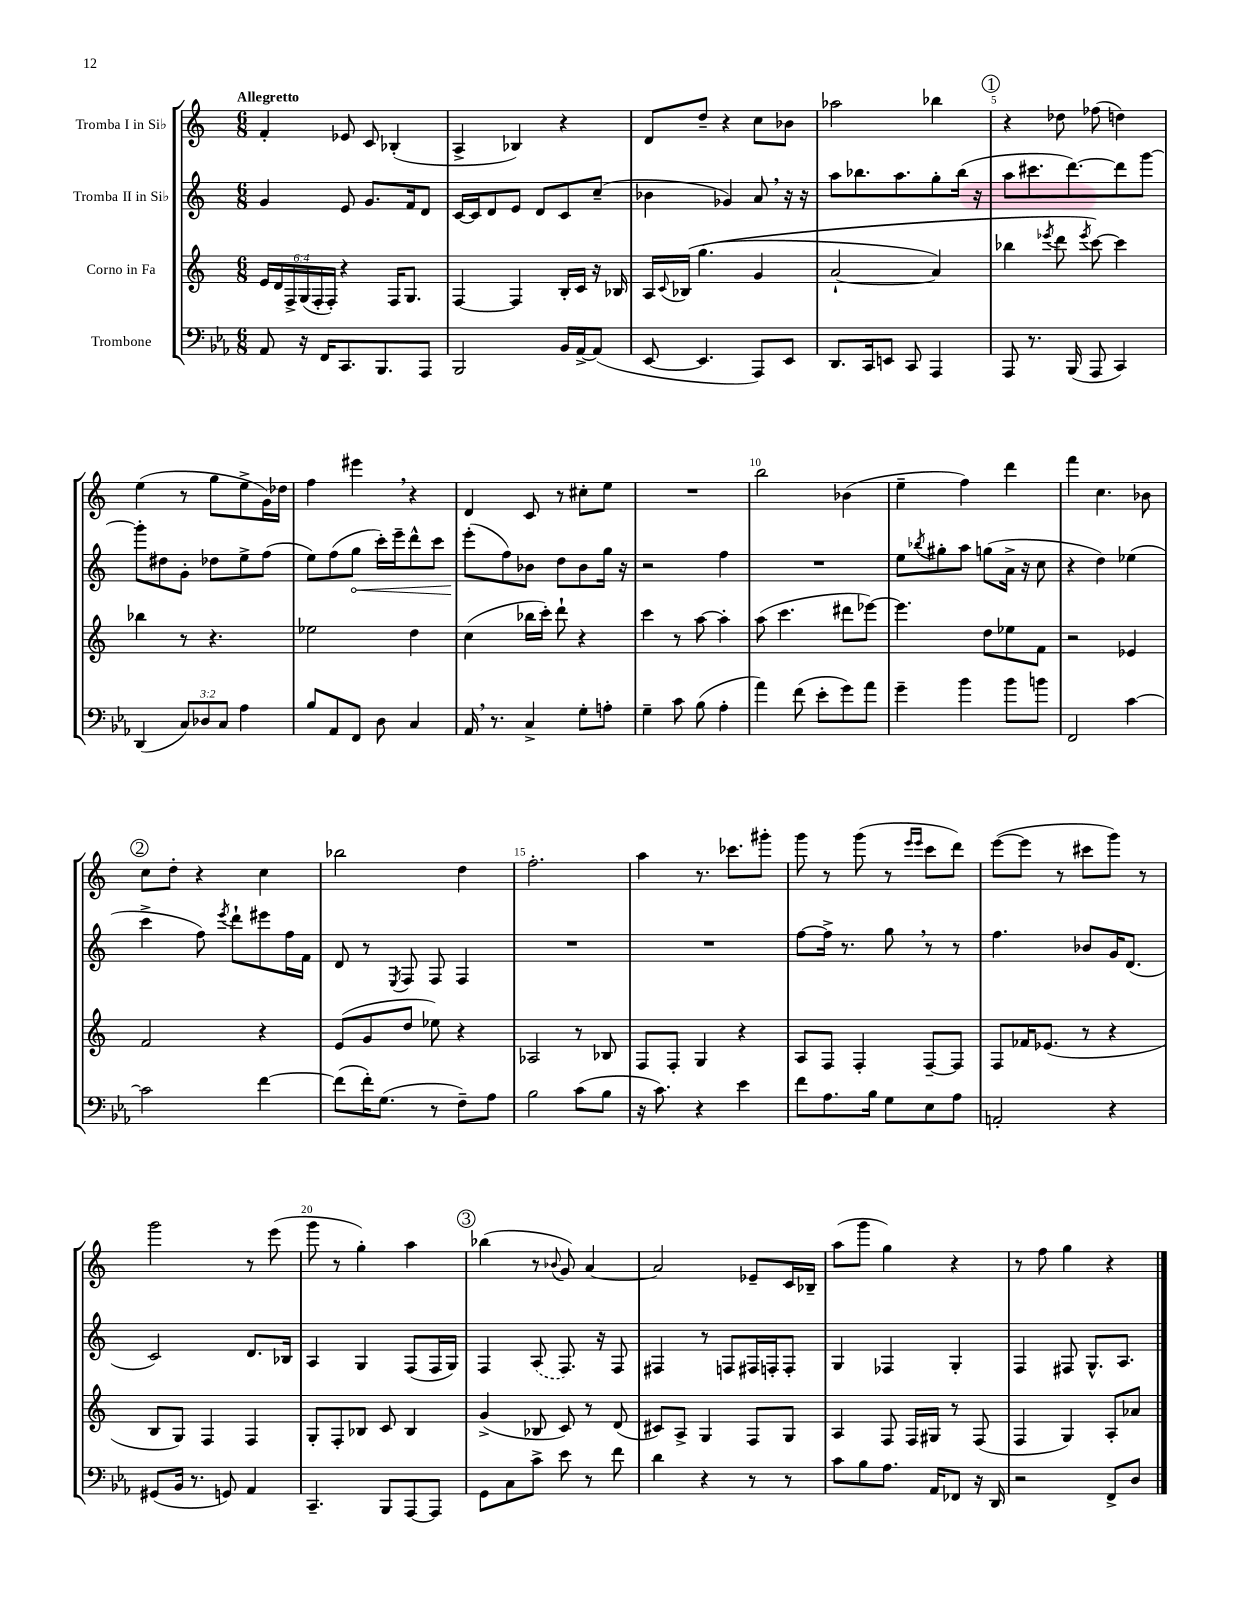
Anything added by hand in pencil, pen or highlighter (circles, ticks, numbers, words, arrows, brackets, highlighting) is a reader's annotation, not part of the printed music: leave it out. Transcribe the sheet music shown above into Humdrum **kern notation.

**kern	**kern	**kern	**kern
*staff4	*staff3	*staff2	*staff1
*clefF4	*clefG2	*clefG2	*clefG2
*k[b-e-a-]	*k[]	*k[]	*k[]
*M6/8	*M6/8	*M6/8	*M6/8
8AA-	24e	4g	4f'
.	24d	.	.
.	24F^	.	.
16r	(24G	.	.
.	24F'	.	.
16FF	.	.	.
.	24F')	.	.
8.CC	4r	8e	8e-
.	.	8.g	8c
8.BBB-	.	.	.
.	16F	.	(4B-'
.	8.G	16f	.
8AAA-	.	8d	.
=	=	=	=
2BBB-	[4F	[16c	4A^
.	.	16c]	.
.	.	8d	.
.	4F]	8e	4B-)
.	.	8d	.
16BB-	16B'	8c	4r
[16AA-^	16c	.	.
(8AA-]	16r	(8cc~	.
.	16B-	.	.
=	=	=	=
[8EE-	16A	4b-	8d
.	8qqc	.	.
.	&(16B-	.	.
4.EE-]	(4.gg	.	8dd~
.	.	4g-)	4r
8AAA-)	4g	8a	8cc
8EE-	.	16r	8b-
.	.	16r	.
=	=	=	=
8.DD	[2a`	8aa	2aa-
.	.	8.bb-	.
16CC	.	.	.
8EE	.	.	.
.	.	8.aa	.
8CC	.	.	.
4AAA-	4a])	8gg'	4bb-
.	.	(16bb-	.
.	.	16r	.
=	=	=	=
8AAA-	4bb-	8aa	4r
8.r	.	8.ccc#	.
.	8qeee-	.	.
.	8ddd	.	8dd-
(16BBB-	.	[8.ddd)	.
.	8qeee-	.	.
8AAA-	[8ccc&)	.	(8ff-
4CC)	4ccc]	8ddd]	4dd)
.	.	[8ggg	.
=	=	=	=
(4DD	4bb-	8ggg']	(4ee
.	.	8dd#	.
12C)	8r	8g'	8r
12D-	.	.	.
.	4.r	8dd-	8gg
12C	.	.	.
4A-	.	8ee^	8ee^
.	.	(8ff	16g)
.	.	.	16dd-
=	=	=	=
8B-	2ee-	8ee)	4ff
8AA-	.	(8ff	.
8FF	.	8gg	4eee#
8D	.	16ccc')	.
.	.	16eee~	.
4C	4dd	8ddd^^	4r
.	.	8ccc	.
=	=	=	=
16AA-	(4cc	(8eee'	4d
8.r	.	.	.
.	.	8ff)	.
4C^	16bb-	8b-	8c
.	16ccc')	.	.
.	8ddd`	8dd	8r
8G'	4r	8b-	8cc#'
8A'	.	16gg	8ee
.	.	16r	.
=	=	=	=
4G~	4ccc	2r	2.r
8c	8r	.	.
(8B-	[8aa	.	.
4A-'	4aa']	4ff	.
=	=	=	=
4a-)	(8aa	2.r	2bb
.	4.ccc	.	.
(8f	.	.	.
8e-'	.	.	.
8g)	8ddd#	.	(4b-
8a-	[8eee-)	.	.
=	=	=	=
4g~	4.eee-]	8ee	4ee~
.	.	8qbb-	.
.	.	8gg#'	.
4b-	.	8aa	4ff)
.	8dd	(8gg	.
8b-	8ee-	16a^	4ddd
.	.	16r	.
8b	8f	8cc	.
=	=	=	=
2FF	2r	4r	4fff
.	.	4dd)	4.cc
[4c	4e-	(4ee-	.
.	.	.	8b-
=	=	=	=
2c]	2f	4ccc^	8cc
.	.	.	8dd'
.	.	8ff)	4r
.	.	8qeee	.
.	.	8ddd`	.
[4f	4r	8eee#	4cc
.	.	16ff	.
.	.	16f	.
=	=	=	=
(8f]	(8e	8d	2bb-
16f')	8g	8r	.
(8.G	.	.	.
.	.	8qE	.
.	8dd	8F	.
8r	8ee-)	8F	.
8F~)	4r	4F	4dd
8A-	.	.	.
=	=	=	=
2B-	2A-	2.r	2.ff'
(8c	8r	.	.
8B-	8B-	.	.
=	=	=	=
16r	8F	2.r	4aa
8.c)	.	.	.
.	8F'	.	.
4r	4G	.	8.r
.	.	.	8.ccc-
4e-	4r	.	.
.	.	.	8ggg#'
=	=	=	=
8f	8A	[8ff	8ggg
8.A-	8F	16ff^]	8r
.	.	8.r	.
.	4F'	.	(8ggg
16B-	.	.	.
8G	.	8gg	8r
.	.	.	16qqeee
.	.	.	16qqeee
8E-	[8F~	8r	8ccc
8A-	8F]	8r	8ddd)
=	=	=	=
2AA'	8F	4.ff	([8eee
.	16f-	.	8eee]
.	(8.e-	.	.
.	.	.	8r
.	8r	8b-	8ccc#
4r	4r	16g	8ggg)
.	.	(8.d	.
.	.	.	8r
=	=	=	=
(8GG#	8B	2c)	2ggg
16BB-	8G)	.	.
8.r	.	.	.
.	4F	.	.
8GG)	.	.	.
4AA-	4F	8.d	8r
.	.	.	(8eee
.	.	16B-	.
=	=	=	=
4.CC~	8G'	4A	8ggg
.	8F'	.	8r
.	8B-	4G	4gg')
8BBB-	8c	.	.
[8AAA-	4B-	(8F	4aa
8AAA-]	.	16F	.
.	.	16G)	.
=	=	=	=
8GG	(4g^	4F	(4bb-
8C	.	.	.
8c^	8B-	(8A	8r
.	.	.	8qqb-
8e-	8c)	8.F)	8g)
8r	8r	.	[4a
.	.	16r	.
8f	(8d	8F	.
=	=	=	=
4d	8c#)	4F#	2a]
.	8A^	.	.
4r	4G	8r	.
.	.	8F	.
8r	8F	16F#	8e-~
.	.	16F'	.
8r	8G	8F'	16c
.	.	.	16B-~
=	=	=	=
8c	4A	4G	(8aa
8B-	.	.	8ggg
8.A-	8F	4F-	4gg)
.	16F	.	.
16AA-	16G#	.	.
8FF-	8r	4G'	4r
16r	(8F	.	.
16DD	.	.	.
=	=	=	=
2r	4F	4F	8r
.	.	.	8ff
.	4G)	8F#	4gg
.	.	8.G^^	.
8FF^	8A'	.	4r
.	.	8.A	.
8D	8a-	.	.
==	==	==	==
*-	*-	*-	*-
